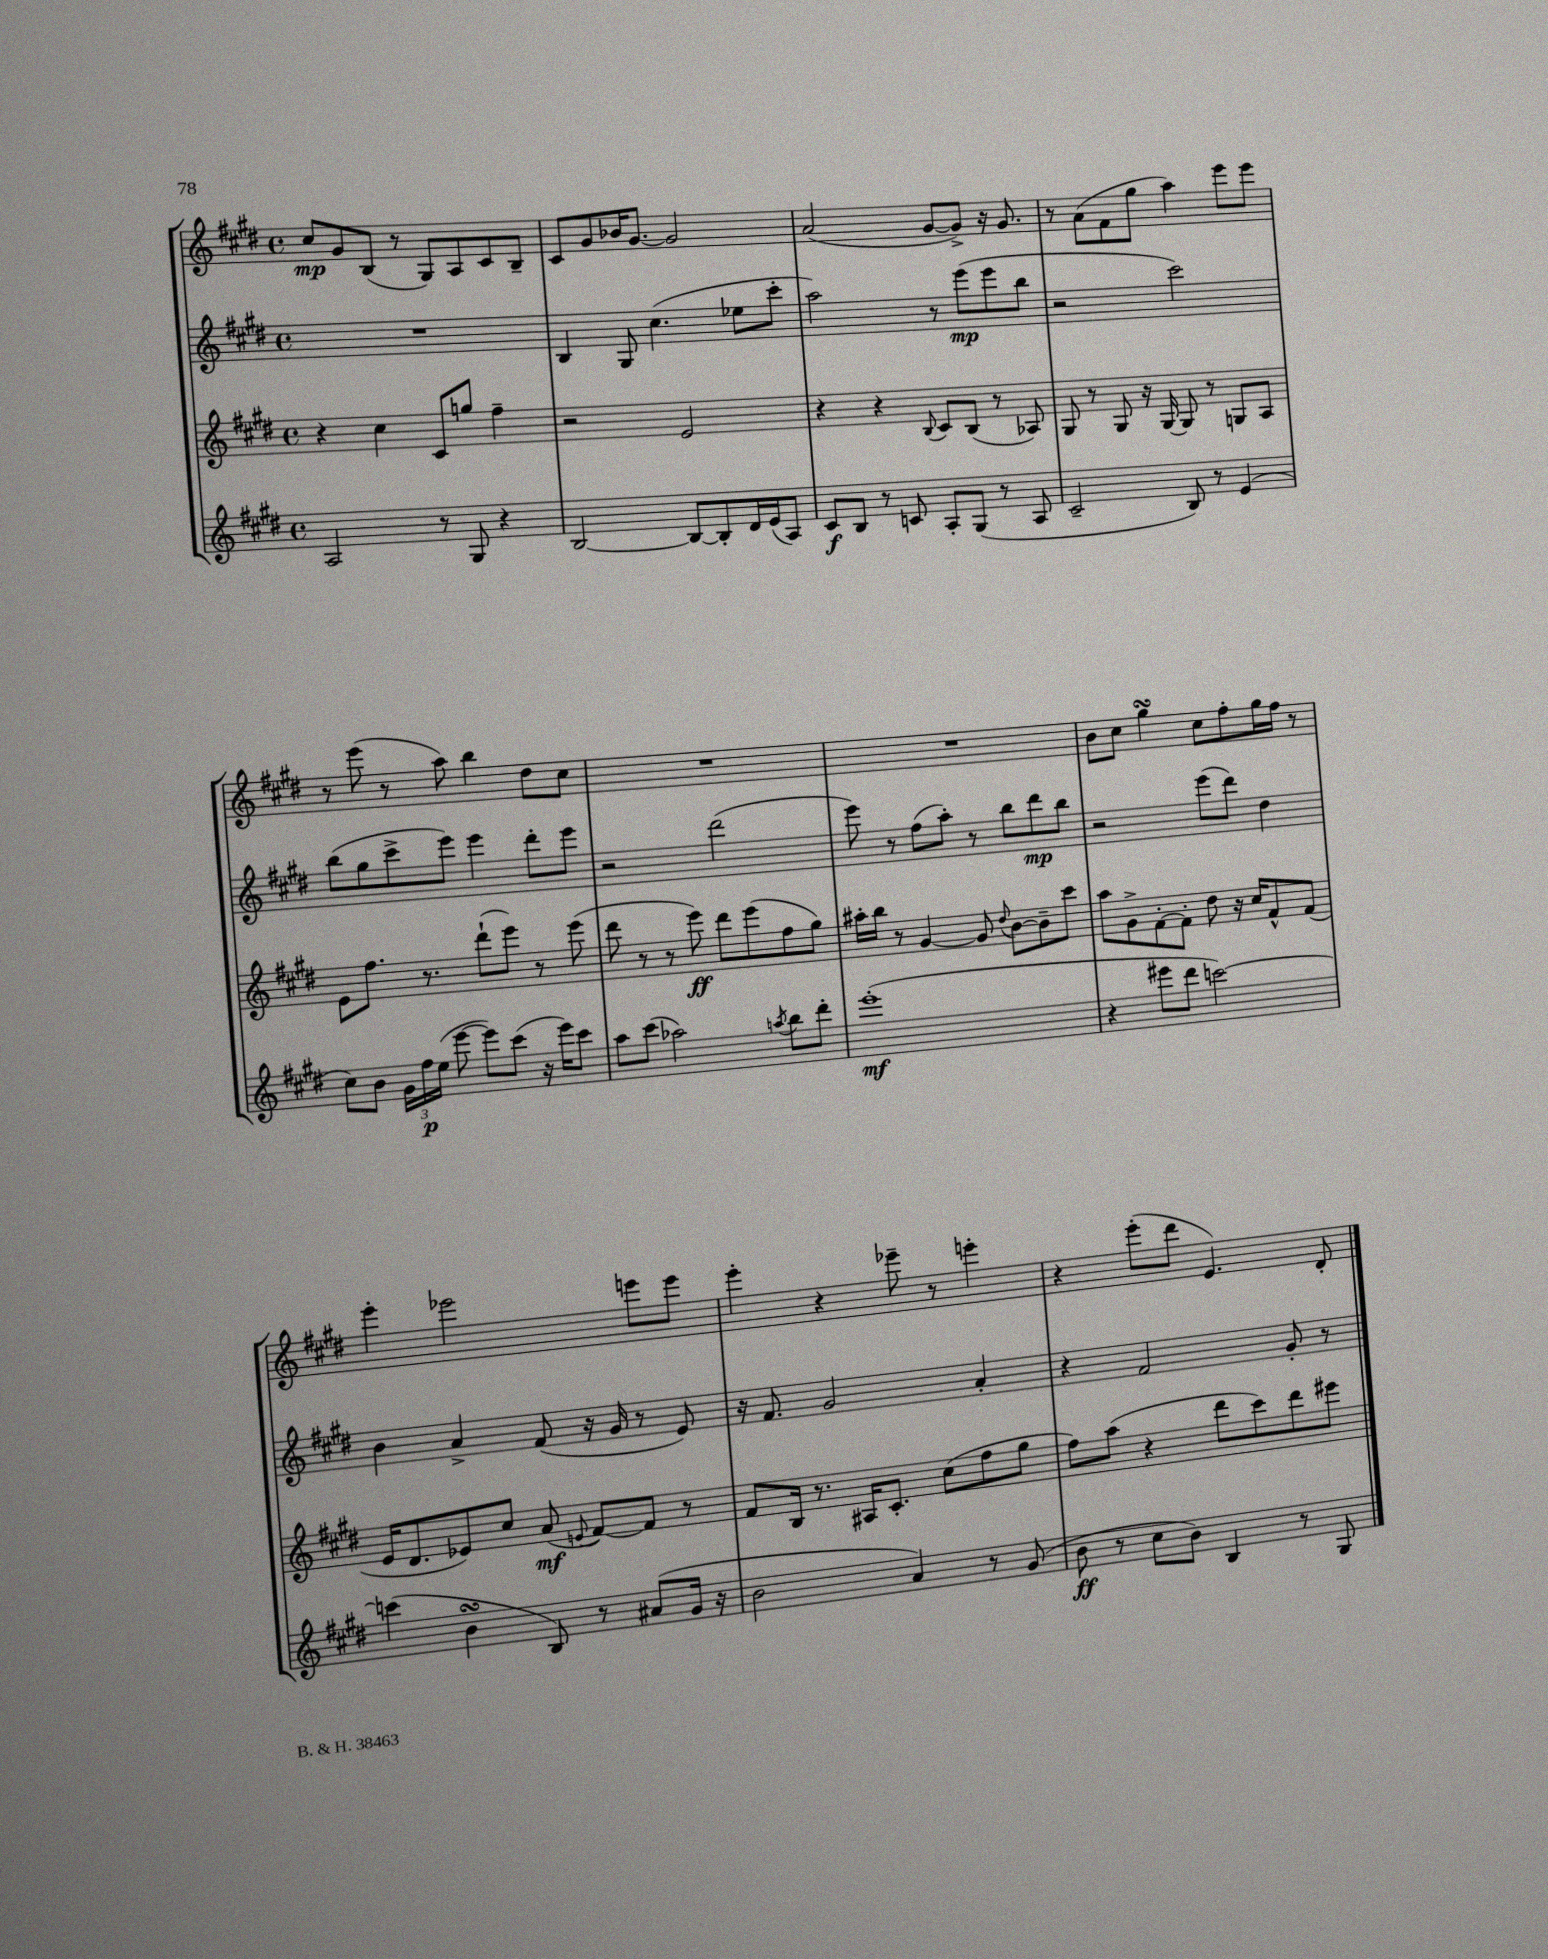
<<
\new StaffGroup <<
\new Staff = "s0" {
    \clef treble \key e \major \defaultTimeSignature \time 4/4
    \autoBeamOff cis''8[\mp gis'8 b8]( r8 gis8[) a8 cis'8 b8]-- |
    cis'8[ gis'8 bes'16 gis'8.]~ gis'2 |
    a'2( gis'8[~ gis'8]->) r16 gis'8. |
    r8 a'8[( fis'8 gis''8] a''4) e'''8[ e'''8] |
    r8 e'''8( r8 a''8) b''4 dis''8[ cis''8] |
    R1 |
    R1 |
    b'8[ cis''8] gis''4\turn cis''8[ fis''8-. gis''16 fis''16] r8 |
    e'''4-. ees'''2 e'''8[ e'''8] |
    e'''4-. r4 ees'''8-- r8 e'''4-. |
    r4 e'''8[-.( dis'''8] e'4.) dis'8-. \bar "|." |
}
\new Staff = "s1" {
    \clef treble \key e \major \defaultTimeSignature \time 4/4
    \autoBeamOff R1 |
    b4 gis8 cis''4.( ees''8[ cis'''8]-. |
    a''2) r8 e'''8[\mp( e'''8 b''8] |
    r2 cis'''2) |
    b''8[( gis''8 cis'''8-> e'''8]) e'''4 dis'''8[-. e'''8] |
    r2 dis'''2( |
    e'''8) r8 fis''8[( a''8]-.) r8 b''8[ dis'''8\mp b''8] |
    r2 e'''8[( dis'''8]) dis''4 |
    b'4 a'4-> fis'8( r16 gis'16 r8 e'8) |
    r16 fis'8. gis'2 a'4-. |
    r4 fis'2 gis'8-. r8 \bar "|." |
}
\new Staff = "s2" {
    \clef treble \key e \major \defaultTimeSignature \time 4/4
    \autoBeamOff r4 cis''4 cis'8[ g''8] fis''4-- |
    r2 e'2 |
    r4 r4 \appoggiatura { b8 } cis'8[ b8]( r8 aes8) |
    gis8 r8 gis8 r16 gis16~ gis8 r8 g8[ a8] |
    e'8[ fis''8.] r8. dis'''8[-!( e'''8]) r8 e'''8( |
    dis'''8 r8 r8 e'''8\ff) dis'''8[ e'''8( fis''8 gis''8]) |
    ais''16[-. b''16] r8 gis'4~ gis'8 \appoggiatura { dis''8 } b'8[~ b'8-- cis'''8] |
    a''8[ gis'8-> fis'8~-. fis'8]-. dis''8 r16 cis''16[ fis'8-^ fis'8]( |
    e'16[ dis'8. ees'8) cis''8] a'8\mf( \appoggiatura { e'8 } fis'8[~) fis'8] r8 |
    fis'8[ b16] r8. ais16[ cis'8.]-. cis''8[( fis''8 gis''8] |
    fis''8[) a''8]( r4 dis'''8[ cis'''8) dis'''8 eis'''8] \bar "|." |
}
\new Staff = "s3" {
    \clef treble \key e \major \defaultTimeSignature \time 4/4
    \autoBeamOff a2 r8 gis8 r4 |
    b2~ b8[~ b8-. dis'16 e'16( a8]) |
    cis'8[\f b8] r8 c'8 a8[-. gis8]( r8 a8 |
    cis'2-- b8) r8 e'4( |
    cis''8[) b'8] \tuplet 3/2 { gis'16[ fis''16\p e''16]( } e'''8~ e'''8[) cis'''8]( r16 e'''16[) cis'''8] |
    a''8[ cis'''8]( aes''2) \acciaccatura { a''8 } b''8[ dis'''8]-. |
    e'''1-.\mf( |
    r4 eis'''8[ dis'''8] c'''2~) |
    c'''4( b'4\turn b8) r8 ais'8[( gis'16] r16 |
    b'2 a'4) r8 gis'8( |
    b'8\ff r8 cis''8[ b'8]) b4 r8 gis8 \bar "|." |
}
>>
>>
\layout { \context { \Score \remove "Bar_number_engraver" } }
